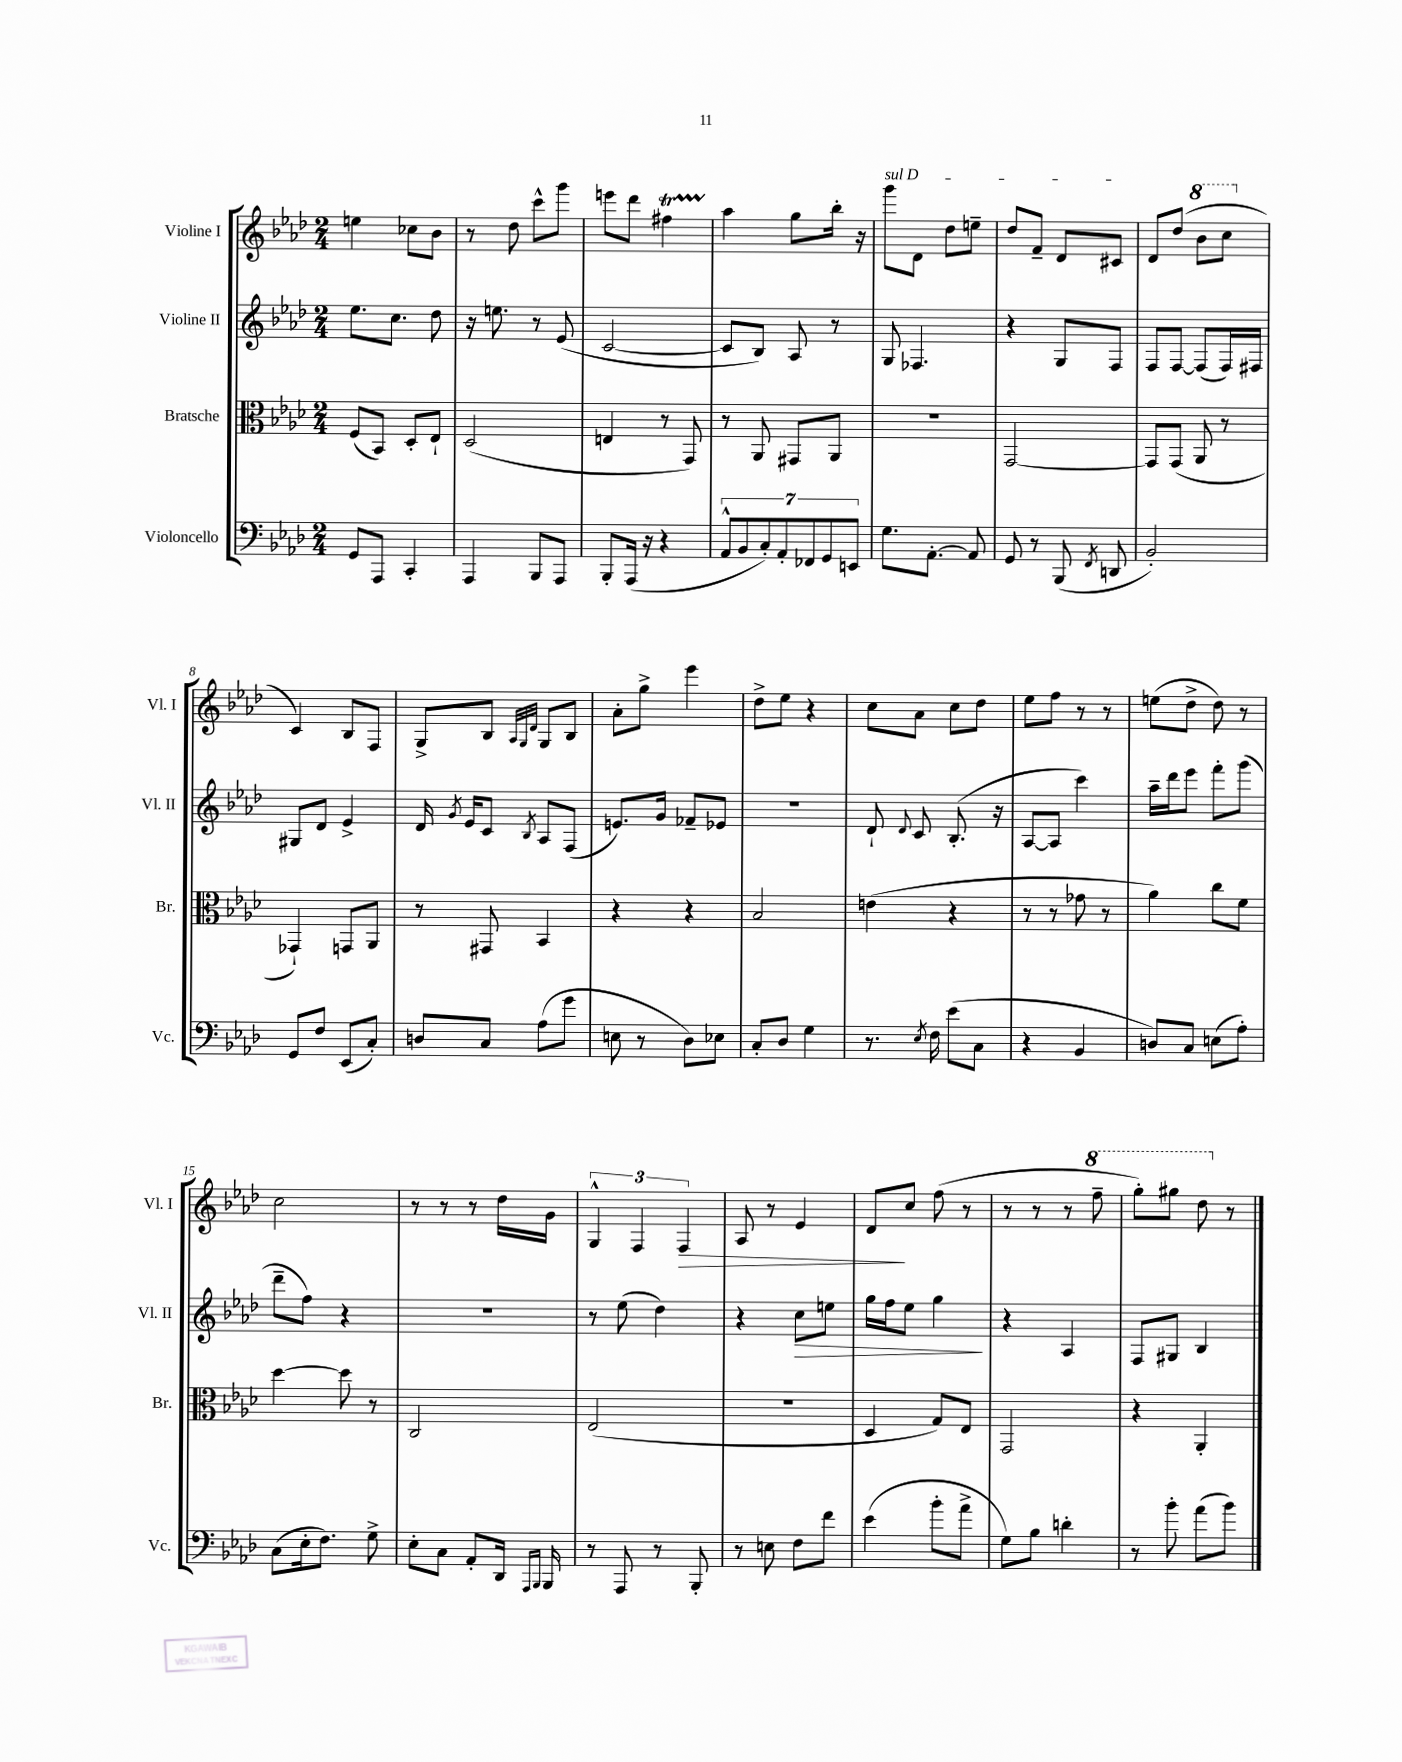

**kern	**kern	**kern	**dynam	**kern	**dynam
*part4	*part3	*part2	*part2	*part1	*part1
*staff4	*staff3	*staff2	*staff2	*staff1	*staff1
*I"Violoncello	*I"Bratsche	*I"Violine II	*	*I"Violine I	*
*I'Vc.	*I'Br.	*I'Vl. II	*	*I'Vl. I	*
*clefF4	*clefC3	*clefG2	*	*clefG2	*
*k[b-e-a-d-]	*k[b-e-a-d-]	*k[b-e-a-d-]	*	*k[b-e-a-d-]	*
*M2/4	*M2/4	*M2/4	*	*M2/4	*
=1	=1	=1	=1	=1	=1
8GG/L	(8F/L	8.ee-\L	.	4een\	.
8AAA-/J	8BB-/J)	.	.	.	.
.	.	8.cc\J	.	.	.
4CC'/	8D-'/L	.	.	8cc-X\L	.
.	8E-`/J	8dd-\	.	8b-\J	.
=2	=2	=2	=2	=2	=2
4AAA-/	(2D-/	16r	.	8r	.
.	.	8.een\	.	.	.
.	.	.	.	8dd-\	.
8BBB-/L	.	8r	.	8ccc^^\L	.
8AAA-/J	.	(8e-/	.	8ggg\J	.
=3	=3	=3	=3	=3	=3
8BBB-'/L	4En/	[2c/	.	8eeen\L	.
(16AAA-/Jk	.	.	.	8ddd-\J	.
16r	.	.	.	.	.
4r	8r	.	.	4ff#Xt\	.
.	8GG/)	.	.	.	.
=4	=4	=4	=4	=4	=4
14AA-^^/L	8r	8c/L]	.	4aa-\	.
14BB-/	.	.	.	.	.
.	8AA-/	8B-/J)	.	.	.
14C'/)	.	.	.	.	.
14AA-'/	.	.	.	.	.
.	8GG#X/L	8A-/	.	8gg\L	.
14FF-X/	.	.	.	.	.
14GG/	.	.	.	.	.
.	8AA-/J	8r	.	16bb-'\Jk	.
14EEn/J	.	.	.	.	.
.	.	.	.	16r	.
=5	=5	=5	=5	=5	=5
!	!	!	!	!LO:TX:a:i:t=sul D	!
8.G\L	2r	8G/	.	8ggg\L	.
.	.	4.F-X/	.	8d-\J	.
[8.AA-'\J	.	.	.	.	.
.	.	.	.	8dd-\L	.
8AA-/]	.	.	.	8een~\J	.
=6	=6	=6	=6	=6	=6
8GG/	[2GG/	4r	.	8dd-/L	.
8r	.	.	.	8f~/J	.
(8BBB-/	.	8G/L	.	8d-/L	.
8qFF/	.	.	.	.	.
8DDn/	.	8F/J	.	8c#X/J	.
=7	=7	=7	=7	=7	=7
2BB-'/)	8GG/L]	8F/L	.	8d-/L	.
.	(8GG/J	[8F/J	.	(8dd-/J	.
*	*	*	*	*8va	*
.	8AA-/	(8F/L]	.	8bb-\L	.
.	8r	16F/L)	.	8ccc\J	.
.	.	16F#X/JJ	.	.	.
!!LO:LB:g=z
=8	=8	=8	=8	=8	=8
*	*	*	*	*X8va	*
8GG/L	4GG-X`/)	8G#X/L	.	4c/)	.
8F/J	.	8d-/J	.	.	.
(8EE-/L	8GGn/L	4e-^/	.	8B-/L	.
8C'/J)	8AA-/J	.	.	8F/J	.
=9	=9	=9	=9	=9	=9
8Dn/L	8r	16d-/	.	8G^/L	.
.	.	8qg/	.	.	.
.	.	16e-/KL	.	.	.
8C/J	8GG#X/	8c/J	.	8B-/J	.
.	.	.	.	32qqA-/LLL	.
.	.	.	.	32qqG/	.
.	.	8qB-/	.	32qqd-/JJJ	.
(8A-\L	4BB-/	8A-/L	.	8G/L	.
8g\J	.	(8F/J	.	8B-/J	.
=10	=10	=10	=10	=10	=10
8En\	4r	8.en/L)	.	8a-'\L	.
8r	.	.	.	8gg^\J	.
.	.	16g/Jk	.	.	.
8D-\L)	4r	8f-X~/L	.	4eee-\	.
8E-X\J	.	8e-X/J	.	.	.
=11	=11	=11	=11	=11	=11
8C'/L	2B-/	2r	.	8dd-^\L	.
8D-/J	.	.	.	8ee-\J	.
4G\	.	.	.	4r	.
=12	=12	=12	=12	=12	=12
8.r	(4en\	8d-`/	.	8cc\L	.
.	.	8qqd-/	.	.	.
.	.	8c/	.	8a-\J	.
8qE-/	.	.	.	.	.
16F\	.	.	.	.	.
(8e-\L	4r	(8.B-'/	.	8cc\L	.
8C\J	.	.	.	8dd-\J	.
.	.	16r	.	.	.
=13	=13	=13	=13	=13	=13
4r	8r	[8A-/L	.	8ee-\L	.
.	8r	8A-/J]	.	8ff\J	.
4BB-/	8g-X\	4ccc\)	.	8r	.
.	8r	.	.	8r	.
=14	=14	=14	=14	=14	=14
8Dn/L)	4a-\)	16aa-~\LL	.	(8een\L	.
.	.	16ddd-\J	.	.	.
8C/J	.	8eee-\J	.	8dd-^\J	.
(8En\L	8cc\L	8fff'\L	.	8dd-\)	.
8A-'\J)	8f\J	(8ggg\J	.	8r	.
!!LO:LB:g=z
=15	=15	=15	=15	=15	=15
(8C\L	[4dd-\	8ddd-~\L	.	2cc\	.
16E-'\k	.	8ff\J)	.	.	.
8.F\J)	.	.	.	.	.
.	8dd-\]	4r	.	.	.
8G^\	8r	.	.	.	.
=16	=16	=16	=16	=16	=16
8E-'\L	2C/	2r	.	8r	.
8C\J	.	.	.	8r	.
8AA-'/L	.	.	.	8r	.
16DD-/Jk	.	.	.	16dd-\LL	.
16qqAAA-/LL	.	.	.	.	.
16qqBBB-/JJ	.	.	.	.	.
16BBB-/	.	.	.	16g\JJ	.
=17	=17	=17	=17	=17	=17
8r	(2E-/	8r	.	6G^^/	.
8AAA-/	.	(8ee-\	.	.	.
.	.	.	.	6F/	.
8r	.	4dd-\)	.	.	.
!	!	!	!	!	!LO:HP:b
.	.	.	.	6F/	>
8BBB-'/	.	.	.	.	.
=18	=18	=18	=18	=18	=18
8r	2r	4r	.	8A-/	.
8En\	.	.	.	8r	.
!	!	!	!LO:HP:b	!	!
8F\L	.	8cc\L	>	4e-/	.
8f\J	.	8een\J	.	.	.
=19	=19	=19	=19	=19	=19
(4e-\	4D-/	16gg\LL	.	8d-/L	.
.	.	16ff\J	.	.	.
.	.	8ee-\J	.	8cc/J	]
8b-'\L	8G/L)	4gg\	.	(8ff\	.
8a-^\J	8E-/J	.	.	8r	.
.	.	.	]	.	.
=20	=20	=20	=20	=20	=20
8G\L)	2GG/	4r	.	8r	.
8B-\J	.	.	.	8r	.
4dn'\	.	4A-/	.	8r	.
*	*	*	*	*8va	*
.	.	.	.	8fff~\	.
=21	=21	=21	=21	=21	=21
8r	4r	8F/L	.	8ggg'\L)	.
8b-'\	.	8G#X/J	.	8ggg#X\J	.
(8a-\L	4AA-'/	4B-/	.	8ddd-\	.
*	*	*	*	*X8va	*
8b-\J)	.	.	.	8r	.
==	==	==	==	==	==
*-	*-	*-	*-	*-	*-
